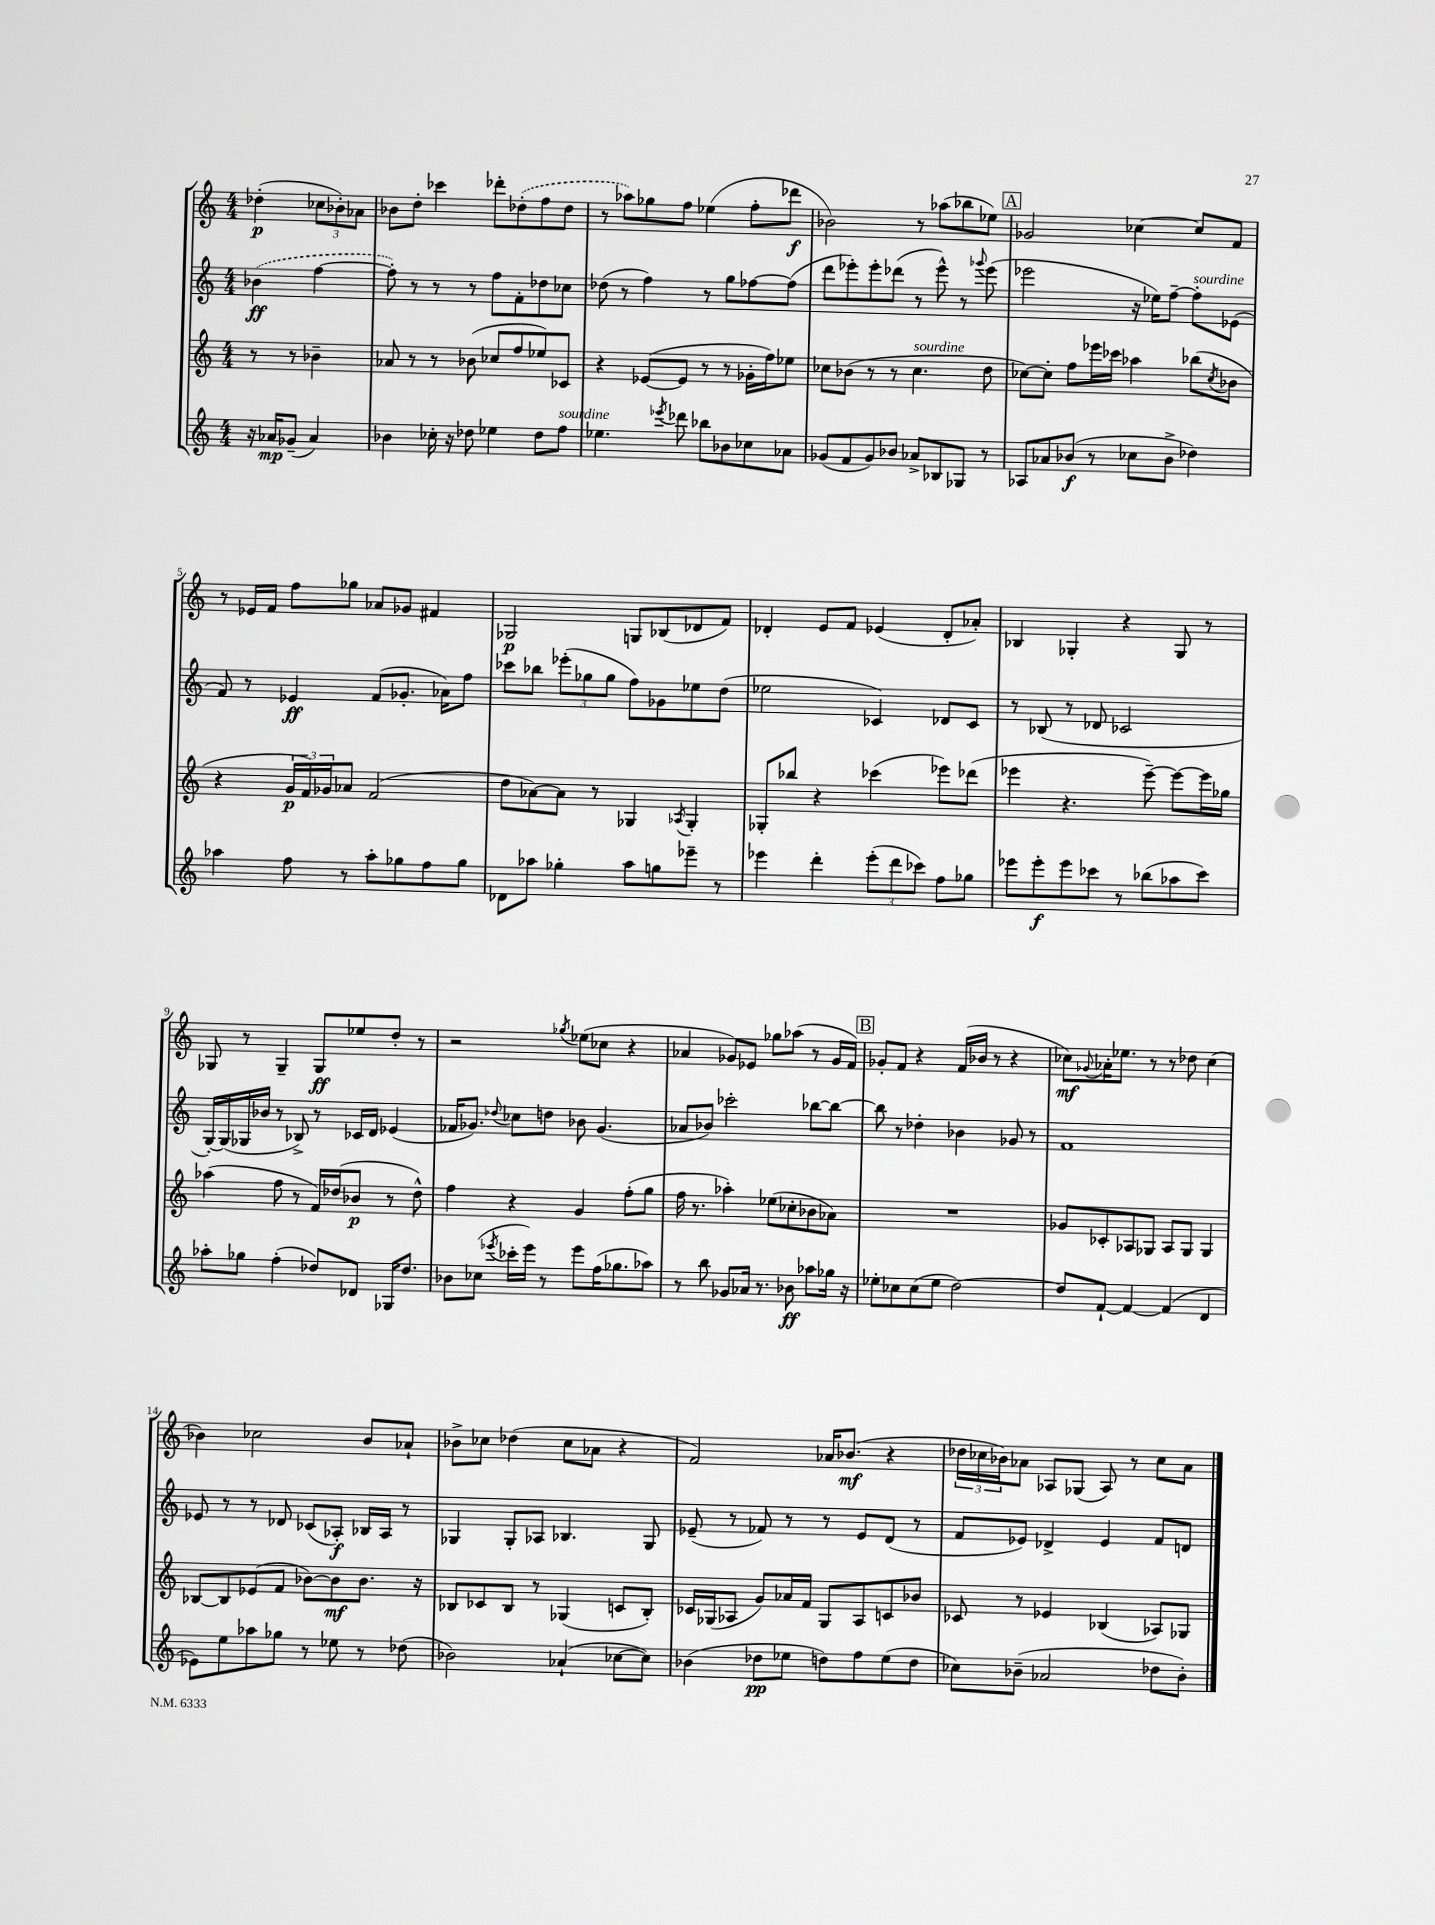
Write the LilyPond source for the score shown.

<<
\new StaffGroup <<
\new Staff = "s0" {
    \clef treble \key c \major \numericTimeSignature \time 4/4 \partial 2
    des''4-.\p( \tuplet 3/2 { ces''8 bes'8-.) aes'8 } |
    bes'8 d''8-. ces'''4 des'''8-. \once \slurDashed des''8-.( f''8 des''8 |
    r8 aes''8) ges''8 f''8 ees''4( f''8-. des'''8\f |
    bes'2) r8 aes''8( bes''8 ees''8) |
    \mark \markup { \box "A" } ges'2 ces''4~ ces''8 f'8 |
    r8 ees'16 f'16 f''8 ges''8 aes'8 ges'8 fis'4 |
    ges2\p g8 bes8( des'8 f'8) |
    des'4-. e'8 f'8 ees'4( des'8-. aes'8-.) |
    bes4 ges4-. r4 ges8 r8 |
    ges8 r8 ges4-- ges8\ff ees''8 d''8-. r8 |
    r2 \acciaccatura { ges''8 } ees''8( ces''8 r4 |
    aes'4 ges'8) ees'8 ges''8 aes''8( r8 ges'16 f'16) |
    \mark \markup { \box "B" } ges'8-. f'8 r4 f'16( bes'16 r8 r4 |
    ces''8\mf) \appoggiatura { ges'8 } aes'16-. ees''8. r8 r8 des''8 ces''4( |
    bes'4) ces''2 bes'8 aes'8-! |
    bes'8-> ces''8 des''4( ces''8 aes'8 r4 |
    f'2) aes'16 bes'8.\mf( r4 |
    \tuplet 3/2 { des''16 ces''16 bes'16) } aes'8 aes8 ges8( aes8) r8 ces''8 aes'8 \bar "|." |
}
\new Staff = "s1" {
    \clef treble \key c \major \numericTimeSignature \time 4/4 \partial 2
    \once \slurDashed bes'4\ff( f''4~ |
    f''8-.) r8 r8 r8 f''8 f'8-. des''8 ces''8 |
    des''8( r8 f''4) r8 g''8 fes''8~ fes''8( |
    d'''8 ees'''8-.) ees'''8-. des'''8( r8 ees'''8-^) r8 \appoggiatura { ges'''8 } ees'''8( |
    \mark \markup { \box "A" } ees'''2 r16 ees''16) f''8~-- f''8-.^\markup { \italic "sourdine" } ees'8( |
    f'8) r8 ees'4\ff f'8( ges'8.-. aes'16) f''8 |
    ces'''8 bes''8 \tuplet 3/2 { ees'''8-.( ges''8 ges''8 } f''8) ges'8 ees''8 d''8( |
    ees''2 ces'4) des'8 ces'8 |
    r8 bes8( r8 des'8 ces'2 |
    g16~-.) g16( ges16 bes'16 r8 bes8->) r8 ces'16 d'16 ees'4( |
    fes'16 ges'8.) \appoggiatura { des''8 } ces''8 d''8 bes'8 ges'4.( |
    aes'8 bes'8) ces'''2-. bes''8~ bes''8~ |
    \mark \markup { \box "B" } bes''8 r8 des''4-. bes'4 ges'8 r8 |
    f'1 |
    ees'8 r8 r8 des'8 ces'8( aes8-.\f) bes16 aes16 r8 |
    ges4 ges8-. aes8 bes4. ges8 |
    ees'8--( r8 fes'8) r8 r8 ees'8 d'8( r8 |
    f'8 ees'8) des'4-> ees'4 f'8 d'8 \bar "|." |
}
\new Staff = "s2" {
    \clef treble \key c \major \numericTimeSignature \time 4/4 \partial 2
    r8 r8 bes'4-- |
    aes'8 r8 r8 bes'8( ces''8 f''8 ees''8) ces'8 |
    r4 ees'8~( ees'8 r8 r8 ges'16-. f''16) ees''8 |
    ces''8 bes'8( r8 r8 ces''4.^\markup { \italic "sourdine" } d''8 |
    \mark \markup { \box "A" } ces''8~) ces''8-. f''8 ees'''16 ces'''16 aes''4 bes''8( \acciaccatura { ces''8 } bes'8 |
    r4 \tuplet 3/2 { g'16\p f'16) ges'16 } aes'8 f'2( |
    d''8 aes'8~) aes'8 r8 ges4 \acciaccatura { aes8 } ges4-. |
    ges8-. bes''8 r4 ces'''4( ees'''8) des'''8( |
    ees'''4 r4. ees'''8~--) ees'''8~ ees'''16 ges''16 |
    aes''4( f''8 r8 f'16) des''16( bes'8\p r8 des''8-^) |
    f''4 r4 g'4 f''8-.( g''8 |
    f''16 r8. aes''4-.) ees''8( ces''8-. bes'8 aes'8) |
    \mark \markup { \box "B" } R1 |
    ges'8 ces'8-. aes8 ges8 aes8 ges8 ges4 |
    bes8~ bes8 ees'8( f'8 bes'8~) bes'8\mf bes'8. r16 |
    bes8 ces'8 bes8 r8 ges4( c'8 bes8-.) |
    ces'16 ges16( aes8 g'8) aes'16 f'16 ges8 aes8 c'8 bes'8 |
    ces'8 r8 ees'4 bes4( aes8) ges8 \bar "|." |
}
\new Staff = "s3" {
    \clef treble \key c \major \numericTimeSignature \time 4/4 \partial 2
    r16 aes'16\mp ges'8--( aes'4) |
    bes'4 ces''16-. r16 des''8 ees''4 des''8 f''8^\markup { \italic "sourdine" } |
    ees''4. \acciaccatura { ees'''8 } des'''8 bes''8 bes'8 ces''8 aes'8 |
    ges'8( f'8 ges'8) bes'8 aes'8-> bes8 ges8 r8 |
    \mark \markup { \box "A" } aes8 aes'8 bes'8\f( r8 ces''8 bes'8-> des''4) |
    aes''4 f''8 r8 aes''8-. ges''8 f''8 ges''8 |
    des'8 aes''8 ges''4-. aes''8 g''8 ees'''8-- r8 |
    ees'''4 d'''4-. \tuplet 3/2 { ees'''8-.( d'''8 ces'''8) } f''8 ges''8 |
    ees'''8 ees'''8-.\f ees'''8 ces'''8 r8 bes''8( aes''8 ces'''8) |
    aes''8-. ges''8 f''4-.( des''8) des'8 ges16 des''8. |
    bes'8 ces''8( \acciaccatura { ees'''8 } ces'''16-. ees'''16) r8 ees'''8 f''16( ges''8. aes''8) |
    r8 b''8 ges'8 aes'16 r8. bes'8\ff aes''8 ges''16 r16 |
    \mark \markup { \box "B" } ees''8-. ces''8 ces''8( ees''8 d''2~) |
    d''8 f'8~-! f'4~ f'4( d'4 |
    ees'8) e''8 aes''8 ges''8 r8 ees''8 r8 des''8( |
    bes'2) aes'4-!( ces''8~ ces''8) |
    bes'4( des''8\pp ees''8 d''8) f''8 ees''8( d''8 |
    ces''8) bes'8--( aes'2 des''8 bes'8-.) \bar "|." |
}
>>
>>
